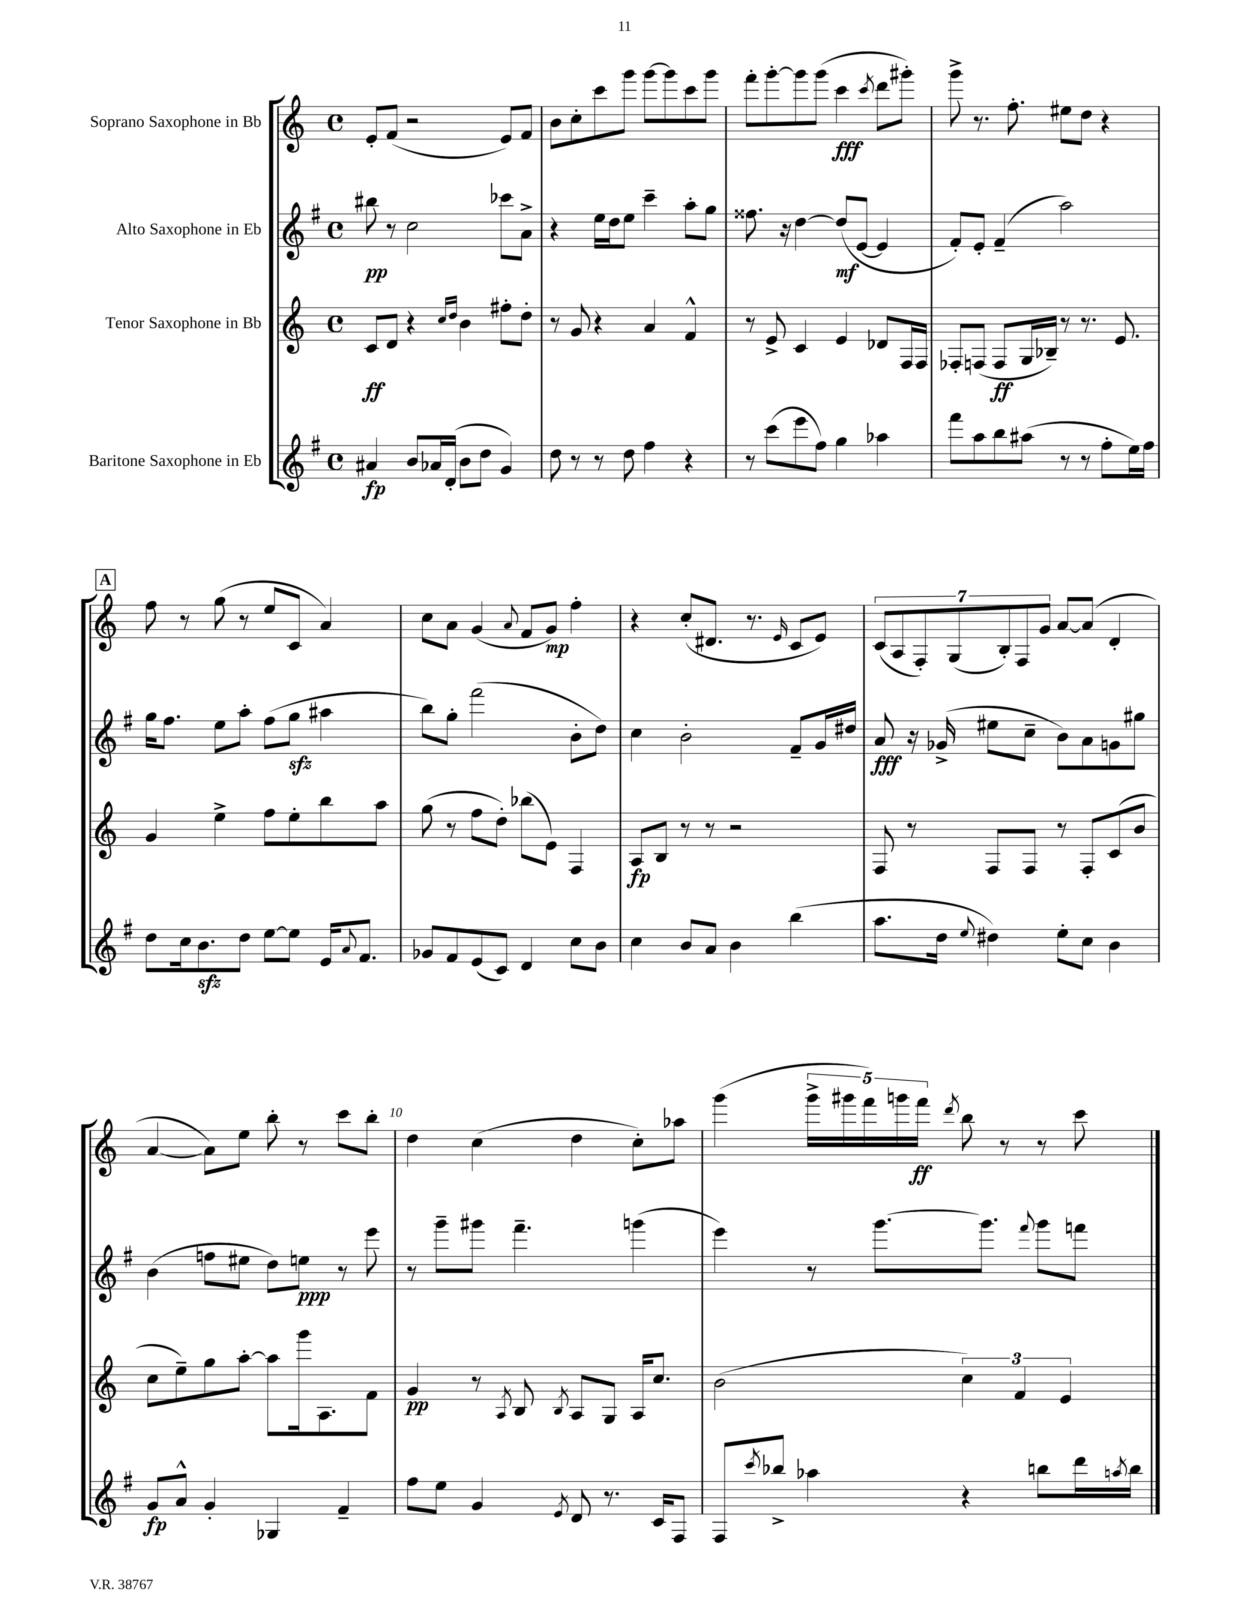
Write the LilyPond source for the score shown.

<<
\new StaffGroup <<
\new Staff = "s0" \with { instrumentName = "Soprano Saxophone in Bb" } {
    \clef treble \key c \major \defaultTimeSignature \time 4/4
    e'8-. f'8( r2 e'8) f'8 |
    b'8 c''8-. c'''8 g'''8 g'''8~ g'''8 c'''8 g'''8 |
    f'''8-. g'''8~-. g'''8 g'''8( c'''4\fff \acciaccatura { c'''8 } d'''8 gis'''8-.) |
    g'''8-> r8. f''8.-. eis''8 d''8 r4 |
    \mark \markup { \box "A" } f''8 r8 g''8( r8 e''8 c'8 a'4) |
    c''8 a'8 g'4( \appoggiatura { a'8 } f'8 g'8\mp) f''4-. |
    r4 c''8-.( dis'8. r8. \grace { e'16 } c'8 e'8) |
    \tuplet 7/4 { c'8( a8 f8-.) g8( b8-.) f8 g'8 } a'8~ a'8( d'4-. |
    a'4~ a'8) e''8 b''8-. r8 c'''8 b''8-. |
    d''4 c''4( d''4 c''8-.) aes''8 |
    g'''4( \tuplet 5/4 { g'''16-> gis'''16 f'''16) g'''16 f'''16\ff } \acciaccatura { d'''8 } b''8 r8 r8 c'''8 \bar "|." |
}
\new Staff = "s1" \with { instrumentName = "Alto Saxophone in Eb" } {
    \clef treble \key g \major \defaultTimeSignature \time 4/4
    bis''8\pp r8 c''2 ces'''8 a'8-> |
    r4 e''16 d''16 e''8 c'''4-- a''8-. g''8 |
    fisis''8. r16 d''4~ d''8\mf( e'8~ e'4 |
    fis'8-.) e'8-. fis'4--( a''2) |
    \mark \markup { \box "A" } g''16 fis''8. e''8 a''8-. fis''8( g''8\sfz ais''4 |
    b''8) g''8-. fis'''2( b'8-. d''8) |
    c''4 b'2-. fis'8-- g'16 dis''16 |
    a'8\fff r16 ges'16->( eis''8 c''8-- b'8) a'8 g'8 gis''8 |
    b'4( f''8 eis''8 d''8) e''8\ppp r8 e'''8 |
    r8 g'''8-- gis'''8 fis'''4.-- g'''4( |
    e'''4) r8 g'''8.~ g'''8. \appoggiatura { fis'''8 } g'''8 f'''8 \bar "|." |
}
\new Staff = "s2" \with { instrumentName = "Tenor Saxophone in Bb" } {
    \clef treble \key c \major \defaultTimeSignature \time 4/4
    c'8\ff d'8 r4 \grace { c''16 d''16 } b'4 fis''8-. d''8-. |
    r8 g'8 r4 a'4 f'4-^ |
    r8 e'8-> c'4 e'4 des'8 f16 f16 |
    fes8-. f8( f8\ff g16 bes16--) r8 r8. e'8. |
    \mark \markup { \box "A" } g'4 e''4-> f''8 e''8-. b''8 a''8 |
    g''8( r8 f''8 d''8-.) bes''8( e'8) f4 |
    a8\fp b8 r8 r8 r2 |
    f8 r8 f8 f8 r8 f8-. c'8( b'8 |
    c''8 e''8--) g''8 a''8~-. a''8 g'''16 a8. f'8 |
    g'4\pp r8 \acciaccatura { a8 } b8 \acciaccatura { b8 } a8 g8 a16 c''8. |
    b'2( \tuplet 3/2 { c''4) f'4 e'4 } \bar "|." |
}
\new Staff = "s3" \with { instrumentName = "Baritone Saxophone in Eb" } {
    \clef treble \key g \major \defaultTimeSignature \time 4/4
    ais'4\fp b'8 aes'16 d'16-.( b'8 d''8 g'4) |
    d''8 r8 r8 d''8 fis''4 r4 |
    r8 c'''8( e'''8 fis''8) g''4 aes''4 |
    fis'''8 a''8 b''8 ais''8( r8 r8 fis''8-. e''16) fis''16 |
    \mark \markup { \box "A" } d''8 c''16 b'8.\sfz d''8 e''8~ e''8 e'16 \appoggiatura { a'8 } fis'8. |
    ges'8 fis'8 e'8( c'8) d'4 c''8 b'8 |
    c''4 b'8 a'8 b'4 b''4( |
    a''8. d''16 \appoggiatura { e''8 } dis''4) e''8-. c''8 b'4 |
    g'8\fp a'8-^ g'4-. ges4 fis'4-- |
    fis''8 e''8 g'4 \acciaccatura { e'8 } d'8 r8. c'16 fis8 |
    fis8 \acciaccatura { c'''8 } bes''8-> aes''4 r4 b''8 d'''16 \acciaccatura { a''8 } b''16 \bar "|." |
}
>>
>>
\layout { \context { \Score \override BarNumber.break-visibility = ##(#f #t #t) barNumberVisibility = #(every-nth-bar-number-visible 5) } }
